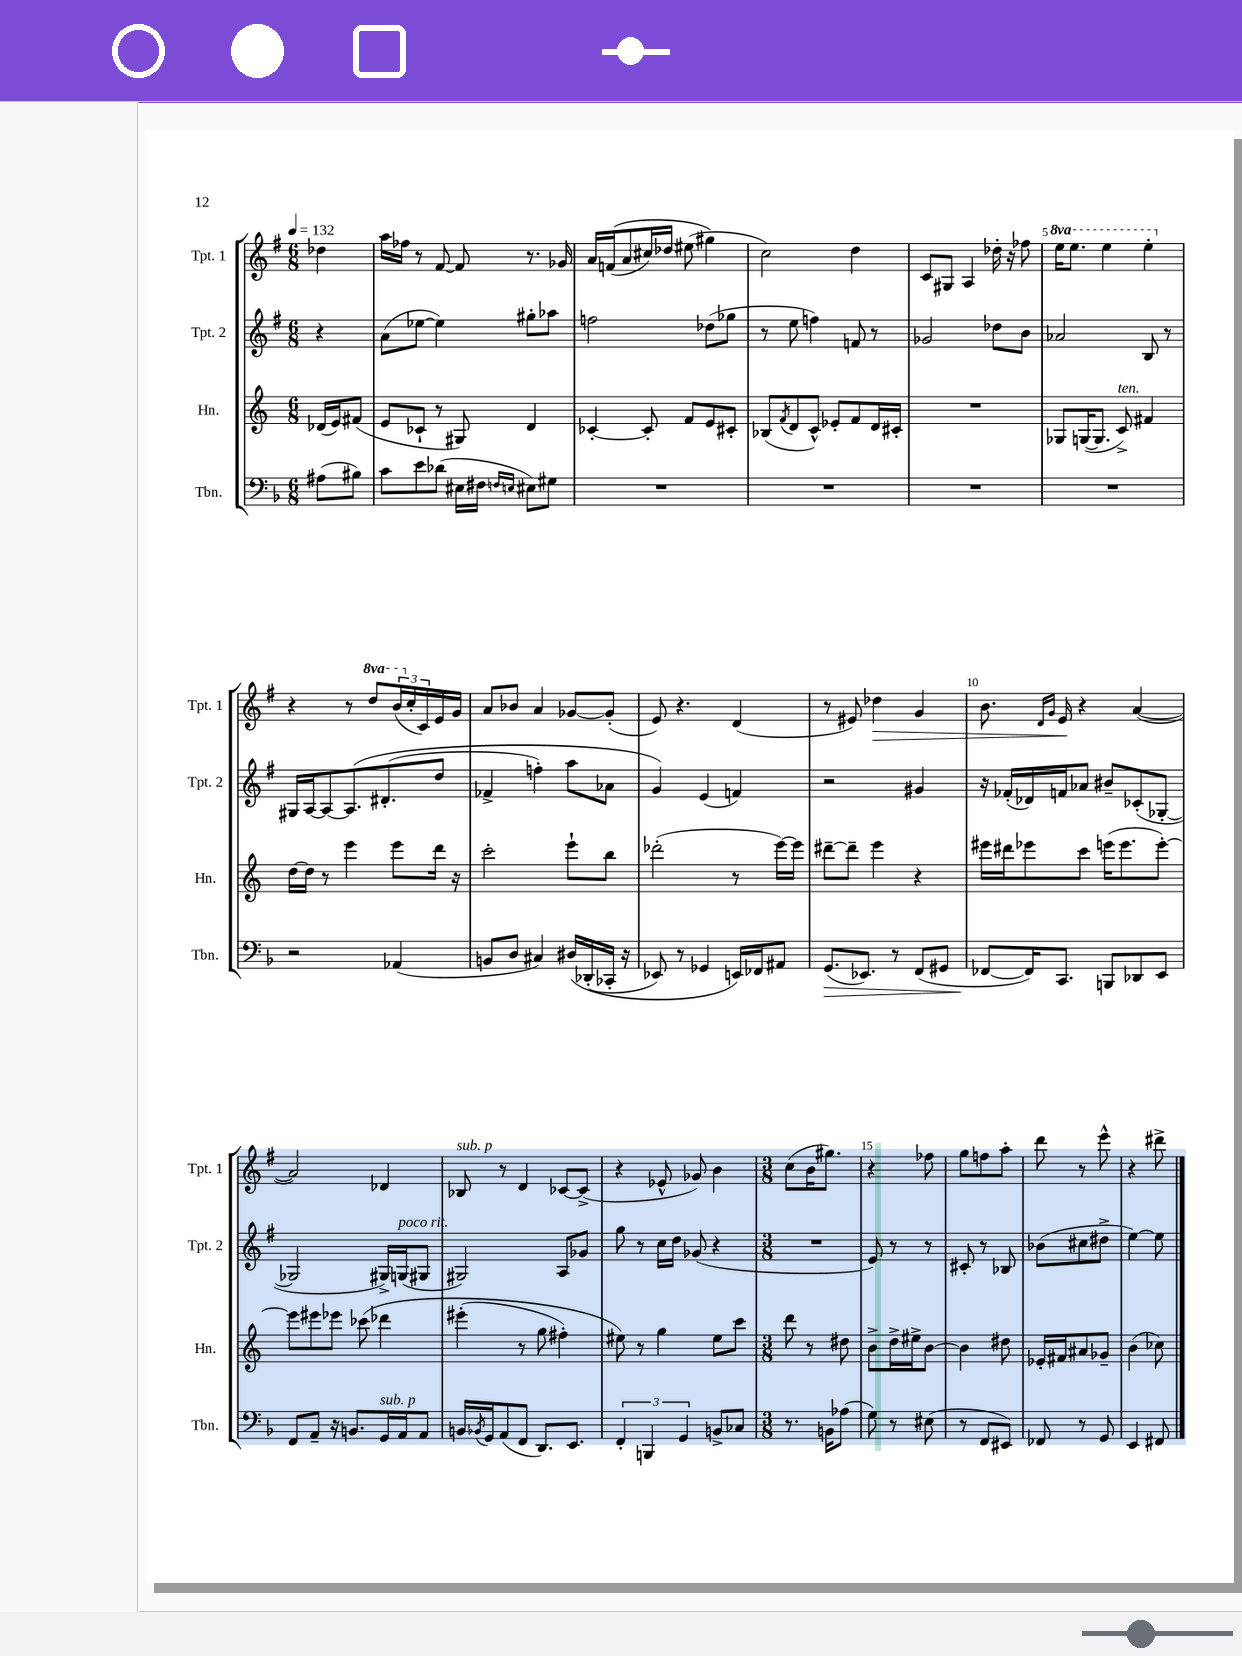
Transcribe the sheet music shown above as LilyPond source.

<<
\new StaffGroup <<
\new Staff = "s0" \with { instrumentName = "Tpt. 1" shortInstrumentName = "Tpt. 1" } {
    \clef treble \key g \major \numericTimeSignature \time 6/8 \set Staff.ottavationMarkups = #ottavation-simple-ordinals \partial 4 \tempo 4 = 132
    des''4 |
    a''16 fes''16 r8 fis'8~ fis'8 r8. ges'16 |
    a'16 f'16(\( a'8 cis''16) des''16 eis''8( gis''4\) |
    c''2) d''4 |
    c'8 gis8 a4 des''16-. r16 fes''8 |
    \ottava #1 e'''16 e'''8. e'''4 e'''4-. \ottava #0 |
    r4 r8 \ottava #1 d'''8 \tuplet 3/2 { b''16( \ottava #0 c''16-. c'16) } e'16 g'16 |
    a'8 bes'8 a'4 ges'8~ ges'8-.( |
    e'8) r4. d'4( |
    r8 eis'8) des''4\> g'4 |
    b'8. \grace { d'16 g'16 } e'16\! r4 a'4~( |
    a'2) des'4 |
    bes8^\markup { \italic "sub. p" } r8 d'4 ces'8~ ces'8->( |
    r4 ees'8-^ ges'8) b'4 |
    \numericTimeSignature \time 3/8 c''8( b'16 gis''8.) |
    r4 fes''8 |
    g''8 f''8 a''8-. |
    d'''8 r8 e'''8-^ |
    r4 dis'''8-> \bar "|." |
}
\new Staff = "s1" \with { instrumentName = "Tpt. 2" shortInstrumentName = "Tpt. 2" } {
    \clef treble \key g \major \numericTimeSignature \time 6/8 \partial 4
    r4 |
    a'8( ees''8~ ees''4) gis''8-. aes''8 |
    f''2 des''8( ges''8 |
    r8 e''8 f''4) f'8 r8 |
    ges'2 des''8 b'8 |
    aes'2 b8 r8 |
    gis16 a16~ a8~ a8.\( dis'8.-.( d''8 |
    fes'4-> f''4-.) a''8 aes'8 |
    g'4\) e'4( f'4) |
    r2 gis'4 |
    r16 fes'16-.( des'16) f'16 aes'8 bis'8-- ces'8-.( ges8~-. |
    ges2 gis16->) g16^\markup { \italic "poco rit." }( gis8 |
    gis2) a8 ges'8 |
    g''8 r8 c''16 d''16 ges'8( r4 |
    \numericTimeSignature \time 3/8 R4. |
    e'8) r8 r8 |
    cis'8-. r8 bes8 |
    bes'8( cis''8 dis''8-> |
    e''4~) e''8 \bar "|." |
}
\new Staff = "s2" \with { instrumentName = "Hn." shortInstrumentName = "Hn." } {
    \clef treble \key c \major \numericTimeSignature \time 6/8 \partial 4
    des'16( e'16) fis'8( |
    e'8 ces'8-! r8 gis8) d'4 |
    ces'4~-. ces'8-. f'8 e'8 cis'8-. |
    bes8( \acciaccatura { f'8 } d'8 c'8-^) ees'8-. f'8 d'16 cis'16-. |
    R2. |
    ges8 g16~( g8. c'8->^\markup { \italic "ten." }) fis'4 |
    d''16~ d''16 r8 e'''4 e'''8 d'''16 r16 |
    c'''2-. e'''8-! b''8 |
    des'''2-.( r8 e'''16~) e'''16 |
    dis'''8~-- dis'''8-- e'''4 r4 |
    eis'''16 dis'''16 ees'''8 c'''8 e'''16( e'''8. e'''8~-.) |
    e'''8 eis'''8 ees'''8 ces'''8\( des'''4 |
    eis'''4-.( r8 g''8 fis''4-.) |
    eis''8\) r8 g''4 eis''8 c'''8 |
    \numericTimeSignature \time 3/8 d'''8 r8 dis''8 |
    b'8-> d''16-> eis''16-> b'8~ |
    b'4 dis''8 |
    ees'16-. fis'16 ais'8 ges'8-- |
    b'4( ces''8) \bar "|." |
}
\new Staff = "s3" \with { instrumentName = "Tbn." shortInstrumentName = "Tbn." } {
    \clef bass \key f \major \numericTimeSignature \time 6/8 \partial 4
    ais8( bis8) |
    c'8 e'8 des'8( eis16 fis16 \grace { f16 e16 } eis8) gis8 |
    R2. |
    R2. |
    R2. |
    R2. |
    r2 aes,4( |
    b,8 d8 cis4) dis16\( des,16-.( ces,16-. r16 |
    ees,8) r8 ges,4 e,16\) fes,16 ais,8 |
    g,8.\>( ees,8.) r8 f,8( gis,8 |
    fes,8~\! fes,16) c,8. b,,8 des,8 e,8 |
    f,8 a,8-- r16 b,8. g,16^\markup { \italic "sub. p" } a,16 a,8 |
    b,16 \acciaccatura { bes,8 } g,16 a,8( f,8 d,8.) e,8. |
    \tuplet 3/2 { f,4-. b,,4 g,4 } b,8-> ces8 |
    \numericTimeSignature \time 3/8 r8. b,16 aes8( |
    g8) r8 eis8( |
    r8 f,8 eis,8) |
    fes,8 r8 g,8 |
    e,4 fis,8 \bar "|." |
}
>>
>>
\layout { \context { \Score \override BarNumber.break-visibility = ##(#f #t #t) barNumberVisibility = #(every-nth-bar-number-visible 5) } }
